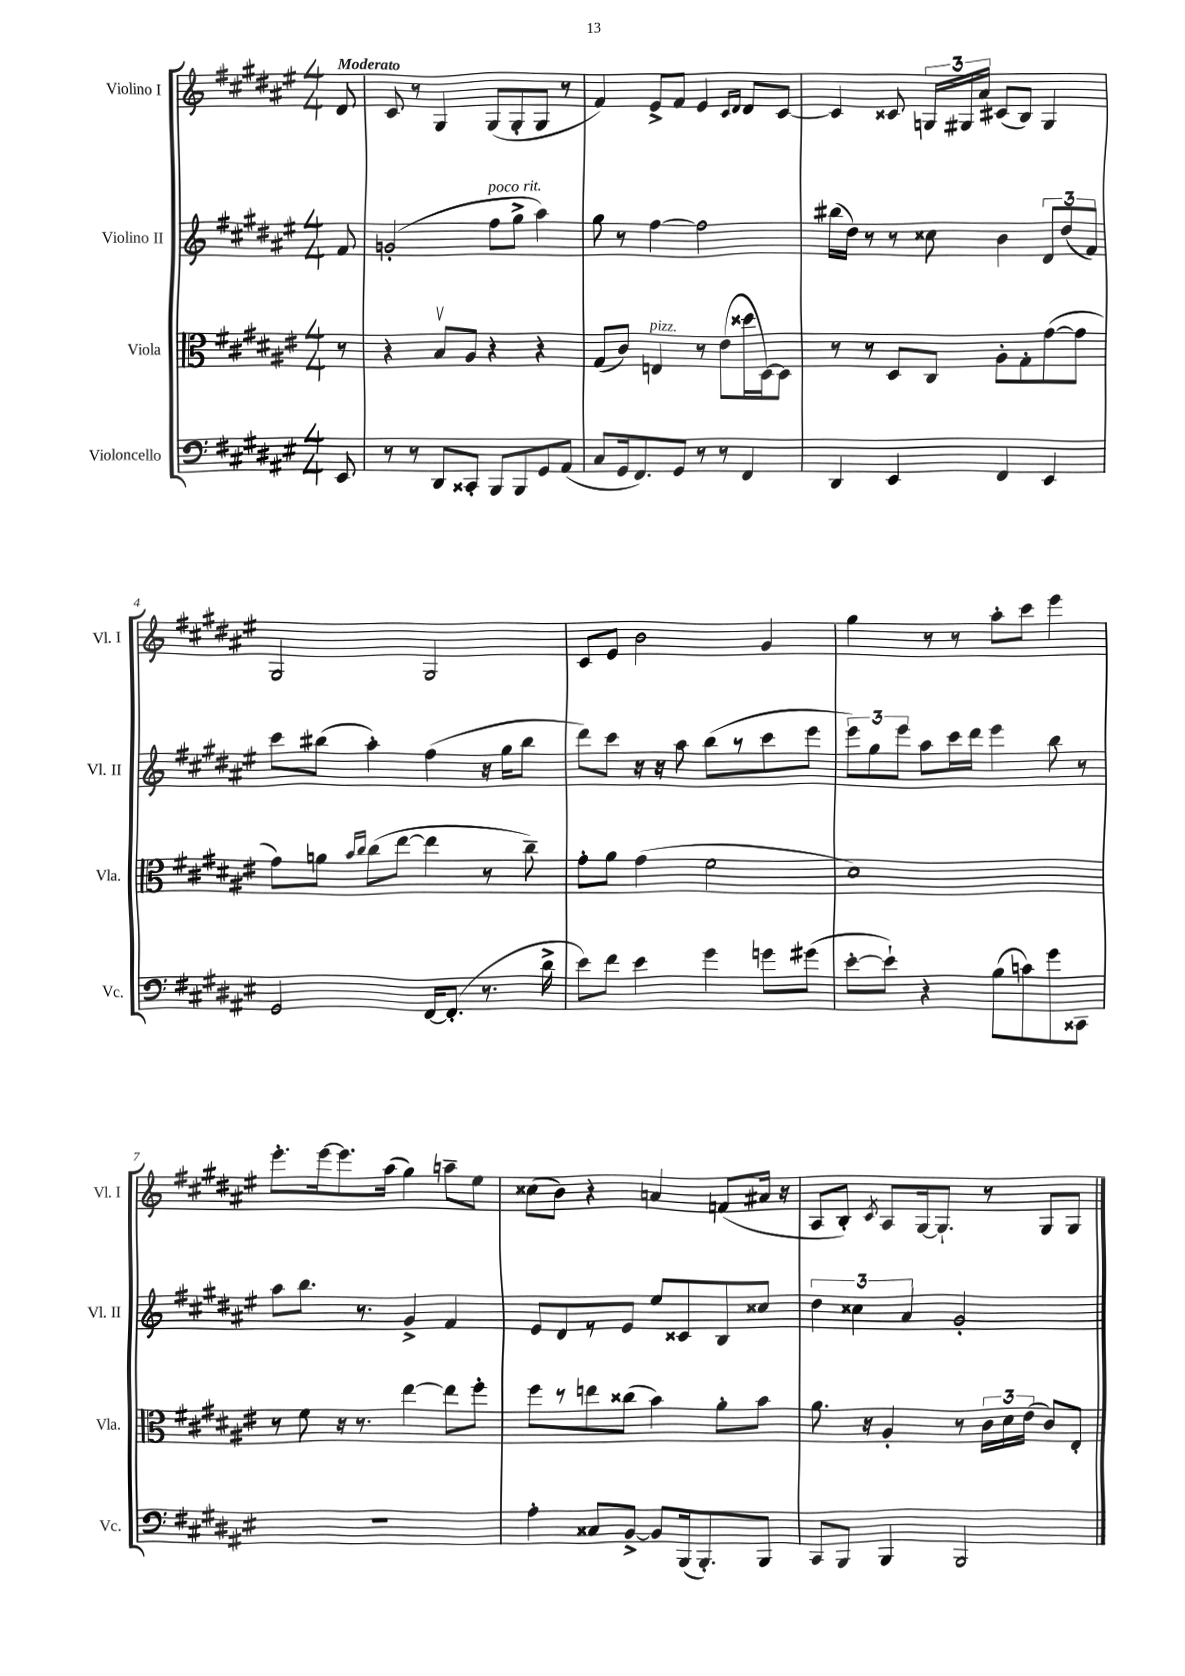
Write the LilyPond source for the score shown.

<<
\new StaffGroup <<
\new Staff = "s0" \with { instrumentName = "Violino I" shortInstrumentName = "Vl. I" } {
    \clef treble \key fis \major \numericTimeSignature \time 4/4 \partial 8 \tempo "Moderato"
    \autoBeamOff dis'8 |
    cis'8 r8 gis4 gis8[( gis8-. gis8] r8 |
    fis'4) eis'8[-> fis'8] eis'4 \grace { cis'16[ dis'16] } dis'8[ cis'8]~ |
    cis'4 cisis'8 \tuplet 3/2 { g16[ gis16 ais'16] } cis'8[( b8]) gis4 |
    gis2 gis2 |
    cis'8[ eis'8] b'2 gis'4 |
    gis''4 r8 r8 ais''8[-. cis'''8] eis'''4 |
    eis'''8.[-. eis'''16~ eis'''8. ais''16]( gis''4) a''8[-- eis''8] |
    cisis''8[( b'8]) r4 a'4 f'8[( ais'16] r16 |
    ais8[ b8]-.) \acciaccatura { cis'8 } ais8[ gis16~ gis8.]-! r8 gis8[ gis8] \bar "|." |
}
\new Staff = "s1" \with { instrumentName = "Violino II" shortInstrumentName = "Vl. II" } {
    \clef treble \key fis \major \numericTimeSignature \time 4/4 \partial 8
    \autoBeamOff fis'8 |
    g'2-.( fis''8[^\markup { \italic "poco rit." } gis''8]-> ais''4) |
    gis''8 r8 fis''4~ fis''2 |
    bis''16[( dis''16]) r8 r8 cisis''8 b'4 \tuplet 3/2 { dis'8[ dis''8( fis'8]) } |
    cis'''8[ bis''8]( ais''4-.) fis''4( r16 gis''16[ bis''8] |
    dis'''8[) cis'''8] r16 r16 ais''8 b''8[( r8 cis'''8 eis'''8] |
    \tuplet 3/2 { eis'''8[) gis''8 eis'''8] } ais''8[ cis'''16 dis'''16] eis'''4 b''8 r8 |
    ais''8[ b''8.] r8. gis'4-> fis'4 |
    eis'8[ dis'8 r8 eis'8] eis''8[ cisis'8 b8 cisis''8] |
    \tuplet 3/2 { dis''4 cisis''4 ais'4 } gis'2-. \bar "|." |
}
\new Staff = "s2" \with { instrumentName = "Viola" shortInstrumentName = "Vla." } {
    \clef alto \key fis \major \numericTimeSignature \time 4/4 \partial 8
    \autoBeamOff r8 |
    r4 b8[\upbow ais8] r4 r4 |
    gis8[( cis'8]) e4^\markup { \italic "pizz." } r8 eis'8[( disis''16 dis16~) dis8] |
    r8 r8 dis8[ cis8] ais8[-. gis8-. gis'8~( gis'8] |
    gis'8[) a'8] \grace { b'16[ cis''16] } cis''8[( eis''8]~ eis''4 r8 cis''8--) |
    gis'8[-. ais'8] gis'4( fis'2 |
    dis'1) |
    r8 fis'8 r16 r8. eis''4~ eis''8[ fis''8]-. |
    fis''8[ r8 e''8 cisis''8]( b'4) ais'8[-. b'8] |
    ais'8. r16 ais4-. r8 \tuplet 3/2 { cis'16[ dis'16 eis'16]( } cis'8[) eis8]-. \bar "|." |
}
\new Staff = "s3" \with { instrumentName = "Violoncello" shortInstrumentName = "Vc." } {
    \clef bass \key fis \major \numericTimeSignature \time 4/4 \partial 8
    \autoBeamOff eis,8 |
    r8 r8 dis,8[ cisis,8]-. b,,8[ b,,8 gis,8 ais,8]( |
    cis8[ gis,16 fis,8.) gis,8] r8 r8 fis,4 |
    dis,4 eis,4 fis,4 eis,4 |
    gis,2 fis,16[~ fis,8.]-.( r8. dis'16-> |
    eis'8[) fis'8] eis'4 gis'4 g'8[ gis'8]( |
    eis'8[~-. eis'8]-!) r4 b8[( c'8) gis'8 cisis,8] |
    R1 |
    ais4-. cisis8[ b,8]~-> b,8[ b,,16( b,,8.-.) b,,8] |
    cis,8[ b,,8] b,,4 b,,2 \bar "|." |
}
>>
>>
